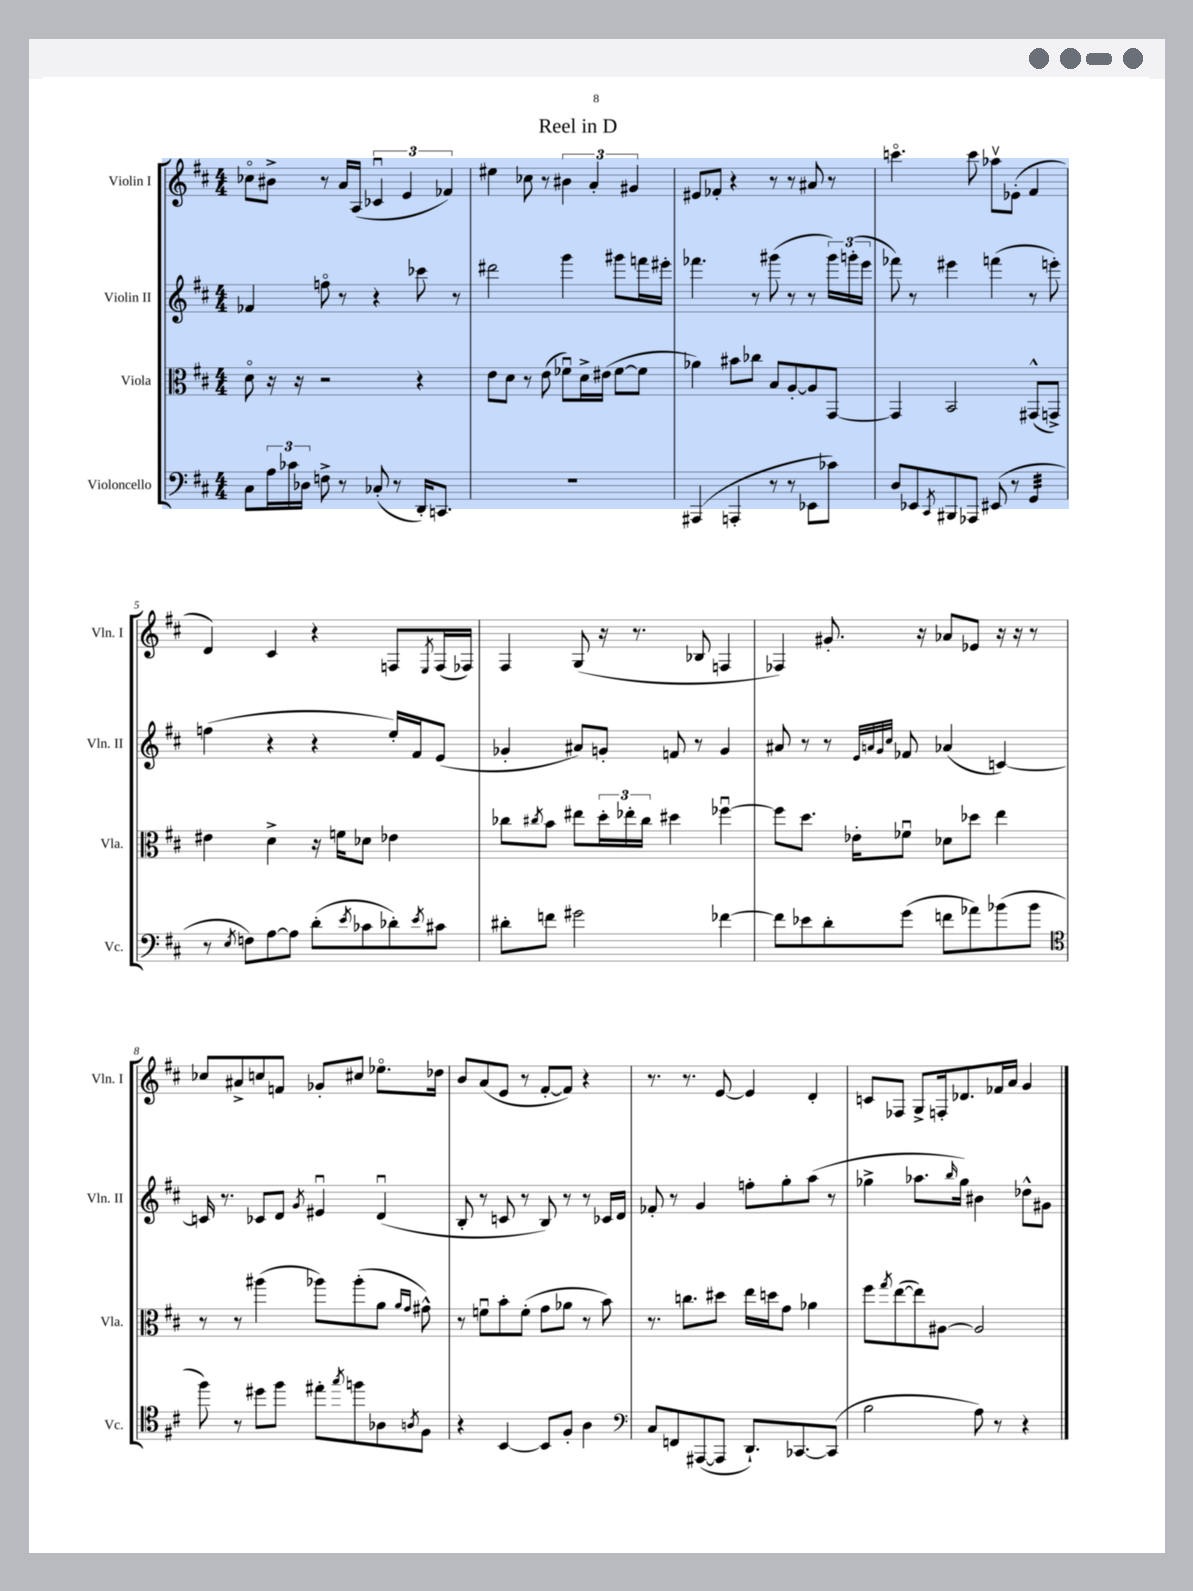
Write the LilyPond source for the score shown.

\header { title = "Reel in D" }
<<
\new StaffGroup <<
\new Staff = "s0" \with { instrumentName = "Violin I" shortInstrumentName = "Vln. I" } {
    \clef treble \key d \major \numericTimeSignature \time 4/4
    ces''8\flageolet bis'8-> r8 a'16 a16( \tuplet 3/2 { ces'4\downbow e'4 fes'4) } |
    eis''4 ces''8 r8 \tuplet 3/2 { bis'4 a'4-. gis'4 } |
    eis'8 fes'8-. r4 r8 r8 ais'8 r8 |
    c'''4.\flageolet c'''8 aes''8\upbow ees'8-.( fis'4 |
    d'4) cis'4 r4 f8 \acciaccatura { e8 } f16( fes16) |
    fis4 g8( r16 r8. bes8 f4 |
    fes4) gis'8.-. r16 aes'8 ees'8 r16 r16 r8 |
    ces''8 ais'8-> c''8 f'8 ges'8-. cis''8 ees''8.\flageolet des''16 |
    b'8 a'8( e'8 r8 fis'8~-. fis'8) r4 |
    r8. r8. e'8~ e'4 d'4-. |
    c'8 fes8 g8-> f16-. des'8. fes'16 a'16 g'4 \bar "|." |
}
\new Staff = "s1" \with { instrumentName = "Violin II" shortInstrumentName = "Vln. II" } {
    \clef treble \key d \major \numericTimeSignature \time 4/4
    fes'4 f''8\flageolet r8 r4 ces'''8 r8 |
    dis'''2 g'''4 gis'''8 f'''16 eis'''16-. |
    fes'''4. r8 gis'''8( r8 r8 \tuplet 3/2 { gis'''16) g'''16-.( e'''16 } |
    fes'''8) r8 eis'''4 f'''4( r8 e'''8-.) |
    f''4( r4 r4 e''16-.) fis'16 e'8( |
    ges'4-. ais'8) g'8-. f'8 r8 g'4 |
    ais'8 r8 r8 \grace { e'32 a'32 g'32 cis''32 } fes'8 aes'4( c'4~) |
    c'16 r8. ces'8 d'8 \acciaccatura { g'8 } eis'4\downbow d'4\downbow( |
    b8-. r8 c'8 r8 b8) r8 r8 ces'16 d'16 |
    fes'8-. r8 g'4 f''8-. g''8-. a''8( r8 |
    ges''4-> aes''8. \grace { b''16 } ges''16) bis'4 des''8-^ gis'8 \bar "|." |
}
\new Staff = "s2" \with { instrumentName = "Viola" shortInstrumentName = "Vla." } {
    \clef alto \key d \major \numericTimeSignature \time 4/4
    d'8\flageolet r16 r16 r2 r4 |
    e'8 d'8 r8 e'8( fes'8\downbow) d'16-> eis'16( fes'8~ fes'8 |
    aes'4) bis'8 ces''8 b8 a8~-. a8 g,8~ |
    g,4 b,2 gis,8-^( g,8->) |
    eis'4 d'4-> r16 f'16 des'8 ees'4 |
    ces''8 \acciaccatura { cis''8 } b'8 eis''8 \tuplet 3/2 { d''16-. ees''16-. cis''16 } dis''4 fes''4~\downbow |
    fes''8 d''8. ees'16-. fes'8\downbow des'8 des''8 e''4 |
    r8 r8 ais''4( aes''8) aes''8-.( a'8 \grace { a'16 g'16 } gis'8-^) |
    r8 f'8\downbow b'8-. f'8-.( g'8 aes'8 r8 b'8) |
    r8. c''8. dis''8 e''16 d''16 g'8 aes'4 |
    fis''8 \acciaccatura { g''8 } e''8~( e''8) ais8~ ais2 \bar "|." |
}
\new Staff = "s3" \with { instrumentName = "Violoncello" shortInstrumentName = "Vc." } {
    \clef bass \key d \major \numericTimeSignature \time 4/4
    cis8 \tuplet 3/2 { a16 ces'16 des16 } f8-> r8 ces8-.( r8 d,16-.) c,8. |
    R1 |
    ais,,4( a,,4-. r8 r8 ees,8 ces'8) |
    d8 ees,8 \acciaccatura { cis,8 } bis,,8 aes,,8 eis,8( r8 g,4:32 |
    r8 \acciaccatura { e8 } f8) a8~ a8 d'8-.( \acciaccatura { e'8 } ces'8 des'8-.) \acciaccatura { e'8 } cis'8 |
    dis'8-. f'8 gis'2 fes'4~ |
    fes'8 ees'8 d'8-. g'8( f'8 aes'8) bes'8( bes'8 |
    \clef tenor fis''8) r8 dis''8 fis''8 eis''8-. \acciaccatura { g''8 } f''8 aes8 \acciaccatura { a8 } fis8 |
    r4 b,4~ b,8 fis8-. a4 |
    \clef bass cis8 f,8 ais,,8~( ais,,8 d,8.-!) ces,8.~ ces,8( |
    b2 a8) r8 r4 \bar "|." |
}
>>
>>
